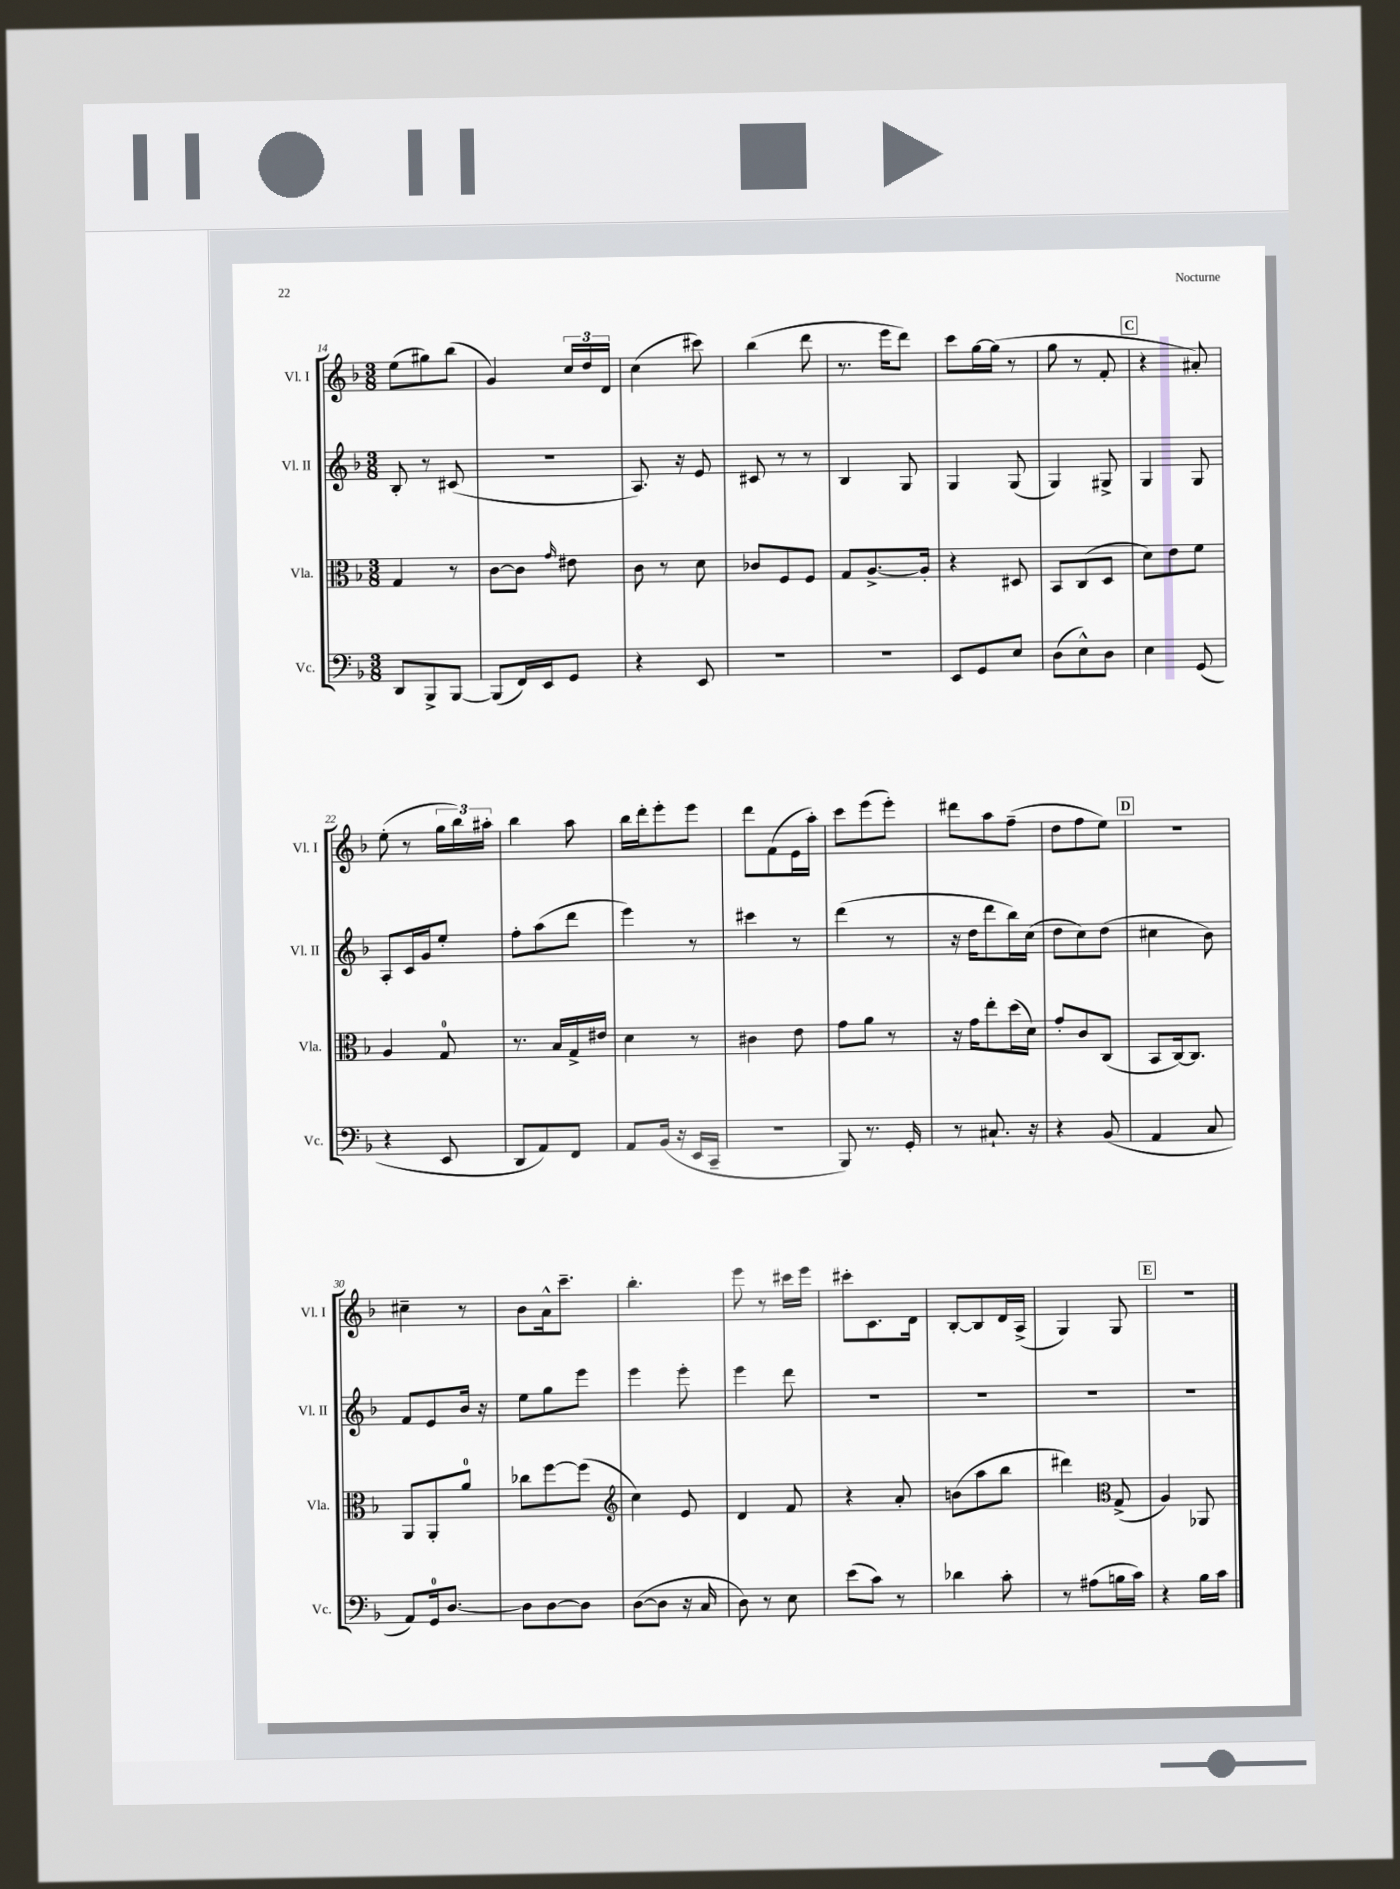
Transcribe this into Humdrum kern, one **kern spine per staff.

**kern	**kern	**kern	**kern
*part4	*part3	*part2	*part1
*staff4	*staff3	*staff2	*staff1
*I"Vc.	*I"Vla.	*I"Vl. II	*I"Vl. I
*I'Vc.	*I'Vla.	*I'Vl. II	*I'Vl. I
*clefF4	*clefC3	*clefG2	*clefG2
*k[b-]	*k[b-]	*k[b-]	*k[b-]
*M3/8	*M3/8	*M3/8	*M3/8
=14	=14	=14	=14
8DD/L	4G/	8B-'/	(8ee\L
8BBB-^/	.	8r	8gg#X\)
[8BBB-/J	8r	(8c#X/	(8bb-\J
=15	=15	=15	=15
(8BBB-/L]	[8c\L	4.r	4g/)
16FF/L)	8c\J]	.	.
16EE/J	.	.	.
.	16qqg/	.	.
8GG/J	8e#X\	.	24cc/LL
.	.	.	24dd/
.	.	.	24d/JJ
=16	=16	=16	=16
4r	8c\	8.A/)	(4cc\
.	8r	.	.
.	.	16r	.
8EE/	8d\	8e/	8ccc#X\)
=17	=17	=17	=17
4.r	8c-X/L	8c#X/	(4bb-\
.	8F/	8r	.
.	8F/J	8r	8ddd\
=18	=18	=18	=18
4.r	8G/L	4B-/	8.r
.	[8.A^/	.	.
.	.	.	16eee\KL
.	.	8G/	8ddd\J)
.	16A'/Jk]	.	.
=19	=19	=19	=19
8EE/L	4r	4G/	8ccc\L
8GG/	.	.	[16gg\L
.	.	.	(16gg\JJ]
8E/J	8D#X/	(8G/	8r
=20	=20	=20	=20
(8D\L	8BB-/L	4G/)	8gg\
8E^^\)	(8C/	.	8r
8D\J	8D/J	8G#X^/	8f'/
!!LO:REH:place=s1:t=C
=21	=21	=21	=21
4E\	8d\L)	4G/	4r
.	8e\	.	.
(8GG/	8f\J	8G/	8a#X'/)
!!LO:LB:g=z
=22	=22	=22	=22
4r	4A/	8A'/L	(8ee'\
.	.	16c/L	8r
.	.	16g/J	.
8EE/	8G/	8ee'/J	24gg\LL
.	.	.	24bb-\)
.	.	.	24aa#X'\JJ
=23	=23	=23	=23
8DD/L	8.r	8ff'\L	4bb-\
8AA/)	.	(8aa\	.
.	16B-/LL	.	.
8FF/J	16G^/	8ddd\J	8aa\
.	16e#X/JJ	.	.
=24	=24	=24	=24
8AA/L	4d\	4eee\)	16bb-\LL
.	.	.	16ddd'\J
(16BB-/Jk	.	.	8eee'\
16r	.	.	.
16EE/LL	8r	8r	8eee\J
16CC~/JJ	.	.	.
=25	=25	=25	=25
4.r	4c#X\	4ccc#X\	8ddd\L
.	.	.	(8f\
.	8e\	8r	16e\L
.	.	.	16aa'\JJ)
=26	=26	=26	=26
8BBB-/)	8g\L	(4ddd\	8ccc\L
8.r	8a\J	.	(8eee\
.	8r	8r	8eee'\J)
16GG'/	.	.	.
=27	=27	=27	=27
8r	16r	16r	8ddd#X\L
.	16g\KL	16dd\KL	.
8.C#X`/	8ee'\	8ddd\	8aa\
.	(16dd\L	16bb-\L)	(8ff~\J
16r	16d\JJ)	(16cc\JJ	.
=28	=28	=28	=28
4r	8g'/L	8dd\L	8dd\L
.	8c/	8cc\)	8ff\
(8BB-/	(8C/J	(8dd\J	8ee\J)
!!LO:REH:place=s1:t=D
=29	=29	=29	=29
4AA/	8BB-/L	4cc#X\	4.r
.	[16C/k)	.	.
.	8.C/J]	.	.
8C/	.	8b-\)	.
!!LO:LB:g=z
=30	=30	=30	=30
8AA/L)	8AA/L	8f/L	4cc#X~\
16GG/k	8AA'/	8e/	.
[8.D/J	.	.	.
.	8a/J	16b-/Jk	8r
.	.	16r	.
=31	=31	=31	=31
8D\L]	8cc-X\L	8ee\L	8b-\L
[8D\	[8ff\	8gg\	16a^^\k
.	.	.	8.ccc~\J
8D\J]	(8ff\J]	8eee\J	.
=32	=32	=32	=32
*	*clefG2	*	*
([8D\L	4cc\)	4eee\	4.bb-'\
8D\J]	.	.	.
16r	8e/	8eee'\	.
16C/	.	.	.
=33	=33	=33	=33
8D\)	4d/	4eee\	8eee\
8r	.	.	8r
8E\	8f/	8ddd\	16ccc#X\LL
.	.	.	16eee\JJ
=34	=34	=34	=34
(8e\L	4r	4.r	8ccc#X'\L
8c\J)	.	.	8.c\
8r	8a'/	.	.
.	.	.	16d\Jk
=35	=35	=35	=35
4d-X\	(8bn\L	4.r	[8B-'/L
.	8aa\	.	8B-/]
8c'\	8bb-\J	.	16d/L
.	.	.	(16A^/JJ
=36	=36	=36	=36
8r	4ddd#X\)	4.r	4G/)
(8A#X\L	.	.	.
*	*clefC3	*	*
16Bn\L	(8G^/	.	8G/
16c\JJ)	.	.	.
!!LO:REH:place=s1:t=E
=37	=37	=37	=37
4r	4A/)	4.r	4.r
16B-\LL	8AA-X/	.	.
16c\JJ	.	.	.
==	==	==	==
*-	*-	*-	*-
